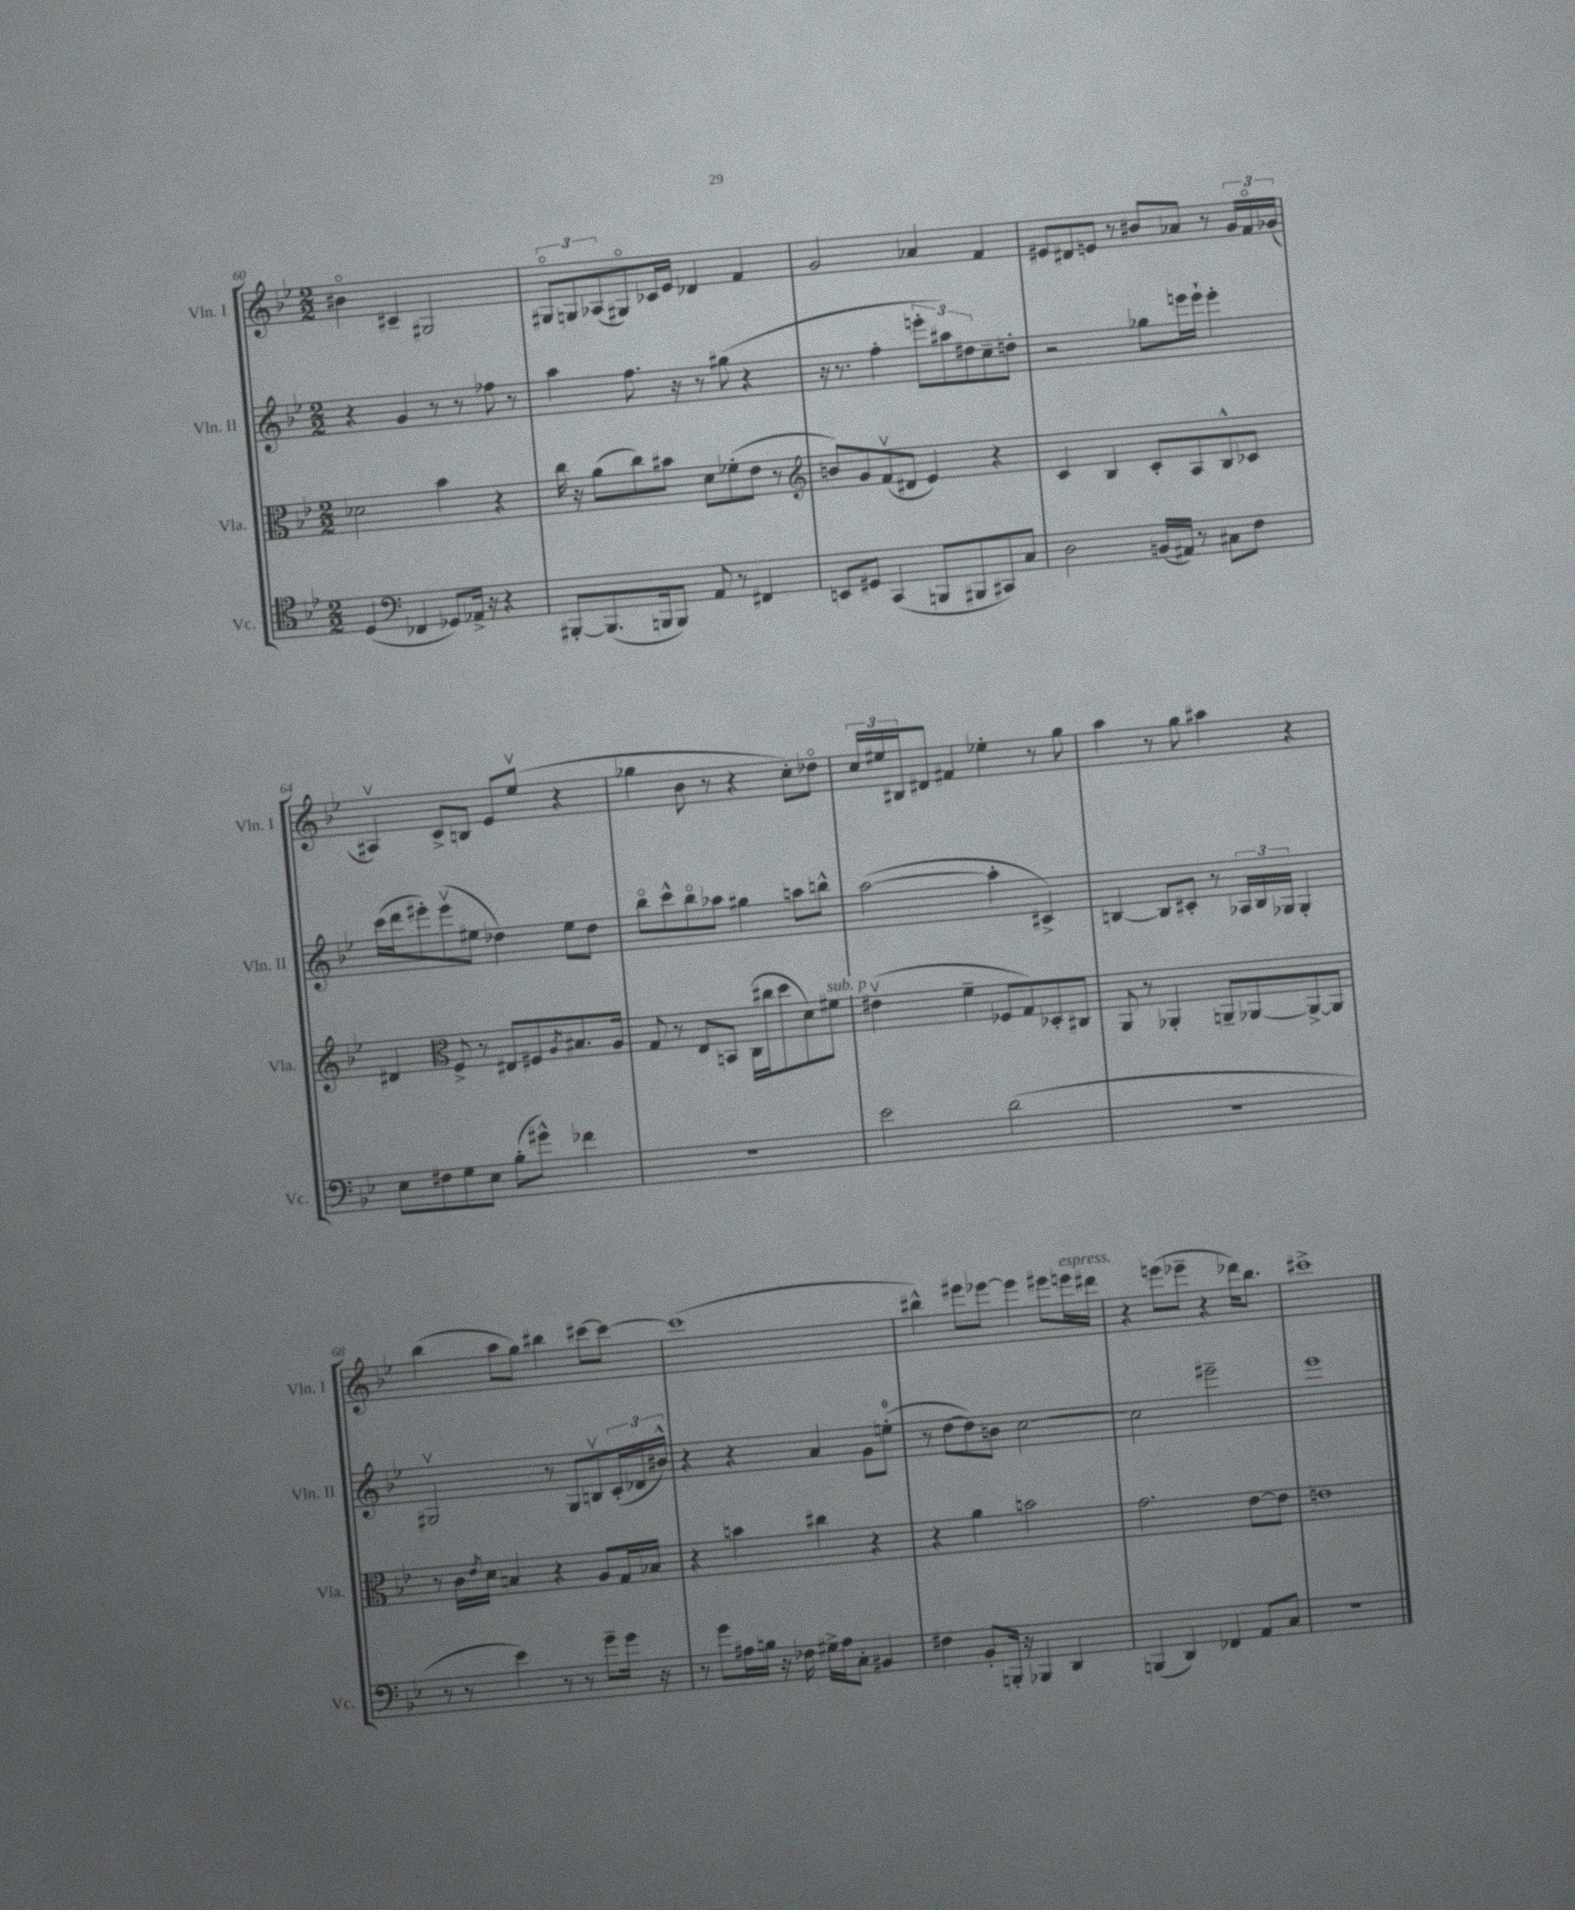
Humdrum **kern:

**kern	**kern	**kern	**kern
*part4	*part3	*part2	*part1
*staff4	*staff3	*staff2	*staff1
*I"Vc.	*I"Vla.	*I"Vln. II	*I"Vln. I
*I'Vc.	*I'Vla.	*I'Vln. II	*I'Vln. I
*clefC4	*clefC3	*clefG2	*clefG2
*k[b-e-]	*k[b-e-]	*k[b-e-]	*k[b-e-]
*M2/2	*M2/2	*M2/2	*M2/2
=60	=60	=60	=60
(4D/	2d-X\	4r	4b#X\
*clefF4	*	*	*
4FF-X/	.	4g/	4c#X~/
8GG-X/L)	4b-\	8r	2G#X/
16AA-X^/Jk	.	8r	.
16r	.	.	.
4r	4r	8ff-X\	.
.	.	8r	.
=61	=61	=61	=61
[8BBB#X'/L	16cc\	4aa\	12G#X/L
.	16r	.	.
.	.	.	12Gn/
(8.BBB#/]	(8a\L	.	.
.	.	.	(12A-X/
.	8cc\)	8.ff\	8G#X/)
16BBBn/k	.	.	.
8BBB/J)	8b#X\J	.	16c-X/L
.	.	16r	16e-/JJ
8AA/	8d\L	8r	4d-X/
8r	(8f-X'\	(8gg#X\	.
4FF#X/	8e-\J	4r	4f/
.	8r	.	.
=62	=62	=62	=62
*	*clefG2	*	*
8EEn/L	8bn/L)	16r	2g/
.	.	8.r	.
8GG#X/J	8g/	.	.
(4CC/	(8fv/	4ff'\	.
.	8d#X/J	.	.
8BBBn/L	4e-/)	12eeen'\L	4a-X/
.	.	12aa#X\)	.
8BBB#X/	.	.	.
.	.	12dd#X\	.
8CC#X/)	4r	8cc~\	4f/
8C/J	.	8ddn'\J	.
=63	=63	=63	=63
2D\	4c/	2r	8e#X/L
.	.	.	8d#X/
.	4B-/	.	8en/J
.	.	.	8r
(16BBn/LL	8c'/L	8gg-X\L	8b#X/L
16AA#X/JJ)	.	.	.
8r	8A/	16eeen\L	8a-X/J
.	.	16eee`\JJ	.
8C#X\L	8B-^^/	4eee'\	8r
8F\J	8c-X/J	.	24g/LL
.	.	.	24f/
.	.	.	(24g-X/JJ
!!LO:LB:g=z
=64	=64	=64	=64
8E-\L	4d#X/	(16ccc\LL	4A#Xv/)
.	.	16ddd\J	.
8F#X\	.	8eee#X'\)	.
*	*clefC3	*	*
8G\	8F^/	(8eee#v\	8c^/L
8E-\J	8r	8ee#X\J	8Bn/J
(8B-'\L	8E#X/L	4dd-X\)	8e-/L
8g#X^^\J)	8F#X/	.	(8ee-v/J
.	8qA/	.	.
4f-X\	8.B#X/	8ee#\L	4r
.	.	8dd-\J	.
.	16A/Jk	.	.
=65	=65	=65	=65
1r	8G/	8bb-\L	4gg-X\
.	8r	8ccc^^\	.
.	8E-/L	8bb-\	8b-\
.	8BBn/J	8aa-X\J	8r
.	(16C\LL	4gg#X\	4r
.	16cc#X\J	.	.
.	8dd\	.	.
.	8d\)	8aan\L	8cc'\L)
!	!LO:TX:a:i:t=sub. p	!	!
.	8f#X\J	8bbn^^\J	8dd-X\J
=66	=66	=66	=66
2e-\	(4e#Xv\	([2aa\	24cc/LL
.	.	.	24ee#X/
.	.	.	24B#X/J
.	.	.	8d#X/J
.	4f~\	.	4f#X/
(2d\	8F-X/L	4aa'\]	4ee-X'\
.	8G/)	.	.
.	8D-X'/	4c#X^/)	8r
.	8C#X/J	.	8gg\
=67	=67	=67	=67
1r	8AA/	[4Bn/	4aa\
.	8r	.	.
.	4AA-X'/	8B/L]	8r
.	.	8c#X'/J	8gg\
.	8AAn~/L	8r	4aa#X\
.	[8AA-X/	24A-X/LL	.
.	.	24B/	.
.	.	24G-X/JJ	.
.	8AA-^/_	4G-'/	4r
.	8AA-/J]	.	.
!!LO:LB:g=z
=68	=68	=68	=68
8r	8r	2G#Xv/	(4bb-\
8r	16c\LL	.	.
.	8qe-/	.	.
.	16d\JJ	.	.
4e-\)	4Bn/	.	8aa\L
.	.	.	8gg\J)
8r	4r	8r	4bb#X\
8r	.	8G#/L	.
8g~\L	8A/L	8Bnv/	[8ccc#X\L
16g\Jk	16G/L	(24c'/L	8ccc#\J_
.	.	24d-X/	.
16r	16B-X/JJ	.	.
.	.	24b#X^^/JJ)	.
=69	=69	=69	=69
8r	4r	4r	(1ccc#]
8g\L	.	.	.
16A#X\L	4bn\	4r	.
16Bn\JJ	.	.	.
16r	.	.	.
16F-X\	.	.	.
16G#X^\LL	4cc#X\	4a/	.
16A#\J	.	.	.
8C'\J	.	.	.
4BB#X/	4r	8g\L	.
.	.	(8een'\J	.
=70	=70	=70	=70
4F#X\	4r	8r	4bb#X^^\)
.	.	[8dd\L	.
8BB-'/L	4a\	8dd\])	8eee#X\L
16BBBn'/Jk	.	8bn\J	[8eee-X\J
16r	.	.	.
4BBB-X/	2bn\	[2cc\	4eee-\]
4DD/	.	.	8eee#X\L
!	!	!	!LO:TX:a:i:t=espress.
.	.	.	16eeen\L
.	.	.	16ddd#X\JJ
=71	=71	=71	=71
(4BBBn/	2.g\	2cc\]	4r
4DD/)	.	.	(8eeen\L
.	.	.	8eee-X~\J
4FF-X/	.	2eee#X~\	4r
8AA/L	[8e-\L	.	16ddd-X\KL)
.	.	.	8.bb-\J
8C/J	8e-\J]	.	.
=72	=72	=72	=72
1r	1en	1eee-	1ccc#X^
==	==	==	==
*-	*-	*-	*-
